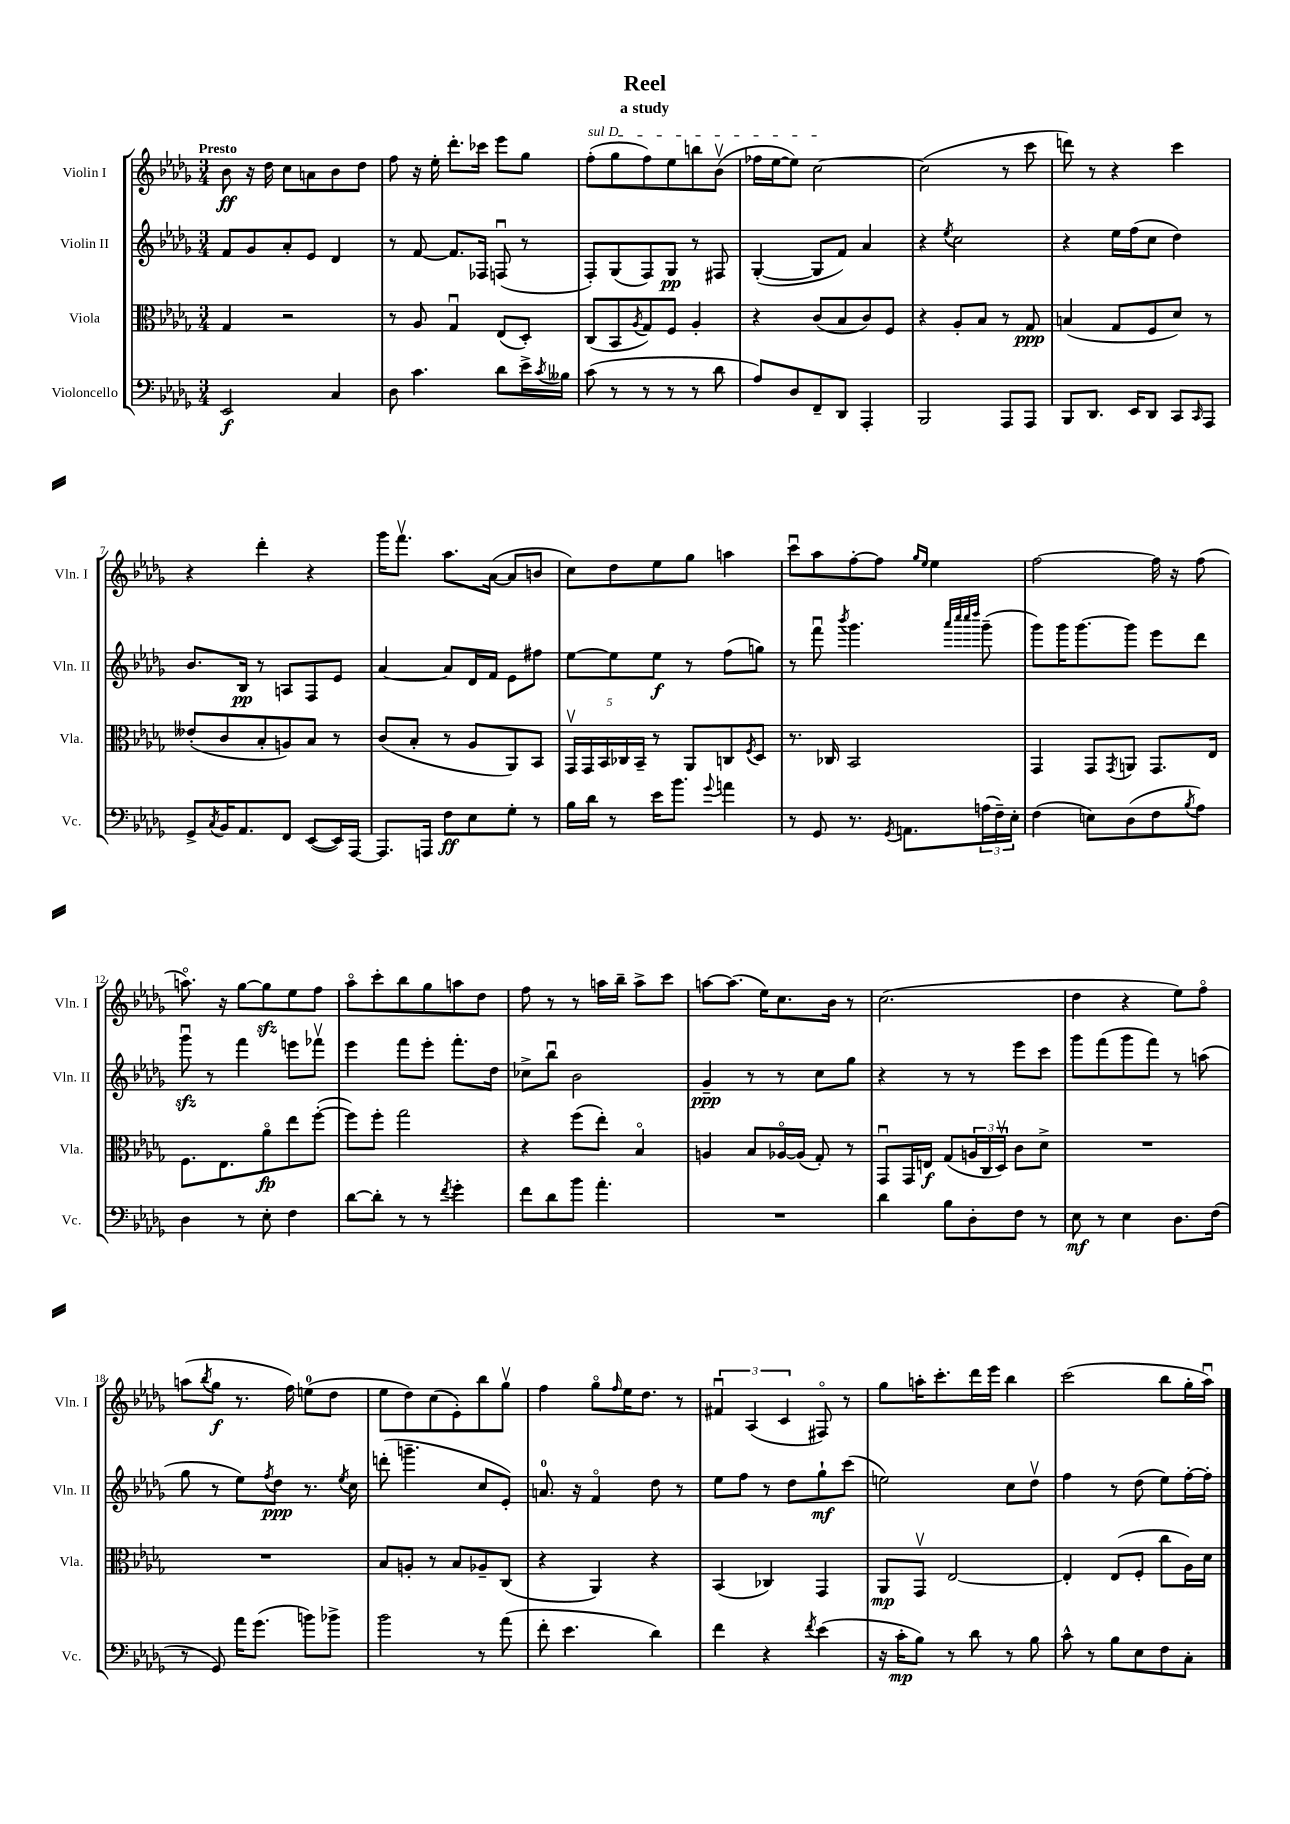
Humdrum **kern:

**kern	**dynam	**kern	**dynam	**kern	**dynam	**kern	**dynam
*part4	*part4	*part3	*part3	*part2	*part2	*part1	*part1
*staff4	*staff4	*staff3	*staff3	*staff2	*staff2	*staff1	*staff1
*I"Violoncello	*	*I"Viola	*	*I"Violin II	*	*I"Violin I	*
*I'Vc.	*	*I'Vla.	*	*I'Vln. II	*	*I'Vln. I	*
*clefF4	*	*clefC3	*	*clefG2	*	*clefG2	*
*k[b-e-a-d-g-]	*	*k[b-e-a-d-g-]	*	*k[b-e-a-d-g-]	*	*k[b-e-a-d-g-]	*
*M3/4	*	*M3/4	*	*M3/4	*	*M3/4	*
=1	=1	=1	=1	=1	=1	=1	=1
!	!	!	!	!	!	!LO:TX:a:B:t=Presto	!
2EE-/	f	4G-/	.	8f/L	.	8b-\	ff
.	.	.	.	8g-/	.	16r	.
.	.	.	.	.	.	16dd-\	.
.	.	2r	.	8a-'/	.	8cc\L	.
.	.	.	.	8e-/J	.	8an\	.
4C/	.	.	.	4d-/	.	8b-\	.
.	.	.	.	.	.	8dd-\J	.
=2	=2	=2	=2	=2	=2	=2	=2
8D-\	.	8r	.	8r	.	8ff\	.
4.c\	.	8A-/	.	[8f/	.	16r	.
.	.	.	.	.	.	16ee-'\	.
.	.	4G-u/	.	8.f/L]	.	8.ddd-'\L	.
.	.	.	.	16F-X/Jk	.	16ccc-X\Jk	.
8d-\L	.	(8E-/L	.	(8Fnu/	.	8eee-\L	.
16e-^\L	.	8D-'/J)	.	8r	.	8gg-\J	.
8qc/	.	.	.	.	.	.	.
16B--X\JJ	.	.	.	.	.	.	.
=3	=3	=3	=3	=3	=3	=3	=3
!	!	!	!	!	!	!LO:TX:a:i:t=sul D	!
(8c\	.	(8C/L	.	8F'/L)	.	(8ff'\L	.
8r	.	8BB-/	.	(8G-/	.	8gg-\	.
.	.	8qA-/	.	.	.	.	.
8r	.	8G-/)	.	8F/)	.	8ff\)	.
8r	.	8F/J	.	8G-/J	pp	8ee-\	.
8r	.	4A-'/	.	8r	.	8bbn\	.
8d-\	.	.	.	8F#X/	.	(8b-v\J	.
=4	=4	=4	=4	=4	=4	=4	=4
8A-/L)	.	4r	.	([4G-'/	.	16ff-X\LL	.
.	.	.	.	.	.	[16ee-\J	.
8D-/	.	.	.	.	.	8ee-\J])	.
8FF~/	.	(8c/L	.	8G-/L]	.	[2cc\	.
8DD-/J	.	8B-/	.	8f/J)	.	.	.
4AAA-'/	.	8c/)	.	4a-/	.	.	.
.	.	8F/J	.	.	.	.	.
=5	=5	=5	=5	=5	=5	=5	=5
2BBB-/	.	4r	.	4r	.	(2cc\]	.
.	.	.	.	8qee-/	.	.	.
.	.	8A-'/L	.	2cc\	.	.	.
.	.	8B-/J	.	.	.	.	.
8AAA-/L	.	8r	.	.	.	8r	.
8AAA-/J	.	8G-/	ppp	.	.	8ccc\	.
=6	=6	=6	=6	=6	=6	=6	=6
8BBB-/L	.	(4Bn/	.	4r	.	8dddn\)	.
8.DD-/J	.	.	.	.	.	8r	.
.	.	8G-/L	.	16ee-\LL	.	4r	.
16EE-/KL	.	.	.	(16ff\J	.	.	.
8DD-/J	.	8F/	.	8cc\J	.	.	.
8CC/L	.	8d-/J)	.	4dd-\)	.	4ccc\	.
16qqCC/	.	.	.	.	.	.	.
8AAA-/J	.	8r	.	.	.	.	.
!!LO:LB:g=z
=7	=7	=7	=7	=7	=7	=7	=7
8GG-^/L	.	(8e--X'/L	.	8.b-/L	.	4r	.
8qC/	.	.	.	.	.	.	.
16BB-/K	.	8c/	.	.	.	.	.
8.AA-/	.	.	.	16B-/Jk	pp	.	.
.	.	8B-'/	.	8r	.	4ddd-'\	.
8FF/J	.	8An/)	.	8An/L	.	.	.
([8EE-/L	.	8B-/J	.	8F/	.	4r	.
16EE-/L])	.	8r	.	8e-/J	.	.	.
[16AAA-/JJ	.	.	.	.	.	.	.
=8	=8	=8	=8	=8	=8	=8	=8
8.AAA-/L]	.	(8c/L	.	[4a-/	.	16ggg-\KL	.
.	.	.	.	.	.	8.fffv\J	.
.	.	8B-'/J	.	.	.	.	.
16AAAn/Jk	.	.	.	.	.	.	.
8F\L	ff	8r	.	8a-/L]	.	8.aa-\L	.
8E-\	.	8A-/L	.	16d-/L	.	.	.
.	.	.	.	16f/JJ	.	([16a-\Jk	.
8G-'\J	.	8AA-/)	.	8e-\L	.	8a-/L]	.
8r	.	8BB-/J	.	8ff#X\J	.	8bn/J	.
=9	=9	=9	=9	=9	=9	=9	=9
16B-\LL	.	20GG-v/LL	.	[8ee-\L	.	8cc\L)	.
.	.	20GG-/	.	.	.	.	.
16d-\JJ	.	.	.	.	.	.	.
.	.	20BB-/	.	.	.	.	.
8r	.	.	.	8ee-\]	.	8dd-\	.
.	.	20C-X/	.	.	.	.	.
.	.	20BB-~/JJ	.	.	.	.	.
16e-\KL	.	8r	.	8ee-\J	f	8ee-\	.
8.b-\J	.	.	.	.	.	.	.
.	.	8AA-/L	.	8r	.	8gg-\J	.
8qqg-/	.	.	.	.	.	.	.
4an\	.	8Cn/	.	(8ff\L	.	4aan\	.
.	.	8qF/	.	.	.	.	.
.	.	8D-/J	.	8ggn\J)	.	.	.
=10	=10	=10	=10	=10	=10	=10	=10
8r	.	8.r	.	8r	.	8cccu\L	.
8GG-/	.	.	.	8fffu\	.	8aa-\	.
.	.	16C-X/	.	.	.	.	.
.	.	.	.	8qbbb-/	.	.	.
8.r	.	2BB-/	.	4.ggg-\	.	[8ff'\	.
.	.	.	.	.	.	8ff\J]	.
8qGG-/	.	.	.	.	.	.	.
8.AAn\L	.	.	.	.	.	.	.
.	.	.	.	.	.	16qqgg-/LL	.
.	.	.	.	.	.	16qqee-/JJ	.
.	.	.	.	.	.	4ee-\	.
.	.	.	.	32qqaaa-/LLL	.	.	.
.	.	.	.	32qqcccc/	.	.	.
.	.	.	.	32qqcccc/	.	.	.
.	.	.	.	32qqdddd-/JJJ	.	.	.
(24An\L	.	.	.	(8ggg-~\	.	.	.
24F~\)	.	.	.	.	.	.	.
24E-'\JJ	.	.	.	.	.	.	.
=11	=11	=11	=11	=11	=11	=11	=11
(4F\	.	4GG-/	.	8ggg-\L)	.	[2ff\	.
.	.	.	.	16ggg-\K	.	.	.
.	.	.	.	[8.ggg-\	.	.	.
8En\L)	.	8GG-/L	.	.	.	.	.
.	.	8qGG-/	.	.	.	.	.
(8D-\	.	8AAn/J	.	8ggg-\J]	.	.	.
8F\	.	8.GG-/L	.	8eee-\L	.	16ff\]	.
.	.	.	.	.	.	16r	.
8qB-/	.	.	.	.	.	.	.
8A-\J)	.	.	.	8ddd-\J	.	(8ff\	.
.	.	16E-/Jk	.	.	.	.	.
!!LO:LB:g=z
=12	=12	=12	=12	=12	=12	=12	=12
4D-\	.	8.F\L	.	8ggg-zzu\	.	8.aan\)	.
.	.	.	.	8r	.	.	.
.	.	8.E-\	.	.	.	16r	.
8r	.	.	.	4fff\	.	[8gg-\L	.
8E-'\	.	8a-\	fp	.	.	8gg-zz\]	.
4F\	.	8ee-\	.	8eeen\L	.	8ee-\	.
.	.	([8ff'\J	.	8fff-Xv\J	.	8ff\J	.
=13	=13	=13	=13	=13	=13	=13	=13
[8d-\L	.	8ff\L])	.	4eee-\	.	8aa-\L	.
8d-'\J]	.	8ff'\J	.	.	.	8ccc'\	.
8r	.	2gg-\	.	8fff\L	.	8bb-\	.
8r	.	.	.	8eee-'\J	.	8gg-\	.
8qf/	.	.	.	.	.	.	.
4g-'\	.	.	.	8.fff'\L	.	8aan\	.
.	.	.	.	.	.	8dd-\J	.
.	.	.	.	16dd-\Jk	.	.	.
=14	=14	=14	=14	=14	=14	=14	=14
8f\L	.	4r	.	8cc-X^\L	.	8ff\	.
8d-\	.	.	.	8bb-u\J	.	8r	.
8b-\J	.	(8ff\L	.	2b-\	.	8r	.
4.a-'\	.	8ee-'\J)	.	.	.	16aan\LL	.
.	.	.	.	.	.	16bb-~\JJ	.
.	.	4B-/	.	.	.	8aa^\L	.
.	.	.	.	.	.	8ccc\J	.
=15	=15	=15	=15	=15	=15	=15	=15
2.r	.	4An/	.	4g-~/	ppp	[8aan\L	.
.	.	.	.	.	.	(8.aa\J]	.
.	.	8B-/L	.	8r	.	.	.
.	.	.	.	.	.	16ee-\KL)	.
.	.	[16A-X/L	.	8r	.	8.cc\	.
.	.	(16A-/JJ]	.	.	.	.	.
.	.	8G-'/)	.	8cc\L	.	.	.
.	.	.	.	.	.	16b-\Jk	.
.	.	8r	.	8gg-\J	.	8r	.
=16	=16	=16	=16	=16	=16	=16	=16
4d-\	.	8GG-u/L	.	4r	.	(2.cc\	.
.	.	16GG-/L	.	.	.	.	.
.	.	16En/JJ	f	.	.	.	.
8B-\L	.	(8G-/L	.	8r	.	.	.
8D-'\	.	24An/L	.	8r	.	.	.
.	.	24C/	.	.	.	.	.
.	.	24D-v/JJ)	.	.	.	.	.
8F\J	.	8c\L	.	8eee-\L	.	.	.
8r	.	8d-^\J	.	8ccc\J	.	.	.
=17	=17	=17	=17	=17	=17	=17	=17
8E-\	mf	2.r	.	8ggg-\L	.	4dd-\	.
8r	.	.	.	(8fff\	.	.	.
4E-\	.	.	.	8ggg-\	.	4r	.
.	.	.	.	8fff\J)	.	.	.
8.D-\L	.	.	.	8r	.	8ee-\L)	.
.	.	.	.	(8aan\	.	8ff\J	.
(16F\Jk	.	.	.	.	.	.	.
!!LO:LB:g=z
=18	=18	=18	=18	=18	=18	=18	=18
8r	.	2.r	.	8gg-\	.	(8aan\L	.
.	.	.	.	.	.	8qbb-/	.
8GG-/)	.	.	.	8r	.	8gg-\J	f
16a-\KL	.	.	.	8ee-\L)	.	8.r	.
(8.g-\J	.	.	.	.	.	.	.
.	.	.	.	8qff/	.	.	.
.	.	.	.	8dd-\J	ppp	.	.
.	.	.	.	.	.	16ff\)	.
8bn\L)	.	.	.	8.r	.	(8een\L	.
8b-X^\J	.	.	.	.	.	8dd-\J	.
.	.	.	.	8qee-/	.	.	.
.	.	.	.	16cc\	.	.	.
=19	=19	=19	=19	=19	=19	=19	=19
2b-\	.	8B-/L	.	(8dddn'\	.	8ee-\L	.
.	.	8An'/J	.	4.gggn~\	.	8dd-\)	.
.	.	8r	.	.	.	(8cc\	.
.	.	8B-/L	.	.	.	8e-'\)	.
8r	.	8A-X~/	.	8cc/L	.	8bb-\	.
(8a-\	.	(8C/J	.	8e-'/J)	.	8gg-v\J	.
=20	=20	=20	=20	=20	=20	=20	=20
8f'\	.	4r	.	8.an/	.	4ff\	.
4.e-\	.	.	.	.	.	.	.
.	.	.	.	16r	.	.	.
.	.	4AA-/)	.	4f/	.	8gg-\L	.
.	.	.	.	.	.	16qqff/	.
.	.	.	.	.	.	16ee-\K	.
.	.	.	.	.	.	8.dd-\J	.
4d-\)	.	4r	.	8dd-\	.	.	.
.	.	.	.	8r	.	8r	.
=21	=21	=21	=21	=21	=21	=21	=21
4f\	.	(4BB-/	.	8ee-\L	.	6f#Xu/	.
.	.	.	.	8ff\J	.	.	.
.	.	.	.	.	.	(6A-/	.
4r	.	4C-X/)	.	8r	.	.	.
.	.	.	.	.	.	6c/	.
.	.	.	.	8dd-\L	.	.	.
8qf/	.	.	.	.	.	.	.
(4e-\	.	4GG-/	.	8gg-`\	mf	8F#X/)	.
.	.	.	.	(8ccc\J	.	8r	.
=22	=22	=22	=22	=22	=22	=22	=22
16r	.	8AA-/L	mp	2een\)	.	8gg-\L	.
16c'\KL	mp	.	.	.	.	.	.
8B-\J)	.	8GG-v/J	.	.	.	16aan'\K	.
.	.	.	.	.	.	8.ccc'\	.
8r	.	[2E-/	.	.	.	.	.
8d-\	.	.	.	.	.	16ddd-\L	.
.	.	.	.	.	.	16eee-\JJ	.
8r	.	.	.	8cc\L	.	4bb-\	.
8B-\	.	.	.	8dd-v\J	.	.	.
=23	=23	=23	=23	=23	=23	=23	=23
8c^^\	.	4E-'/]	.	4ff\	.	(2ccc\	.
8r	.	.	.	.	.	.	.
8B-\L	.	(8E-/L	.	8r	.	.	.
8E-\	.	8F'/J	.	(8dd-\	.	.	.
8F\	.	8cc\L	.	8ee-\L)	.	8bb-\L	.
8C'\J	.	16A-\L)	.	[16ff'\L	.	16gg-'\L	.
.	.	16d-\JJ	.	16ff'\JJ]	.	16aa-u\JJ)	.
==	==	==	==	==	==	==	==
*-	*-	*-	*-	*-	*-	*-	*-
